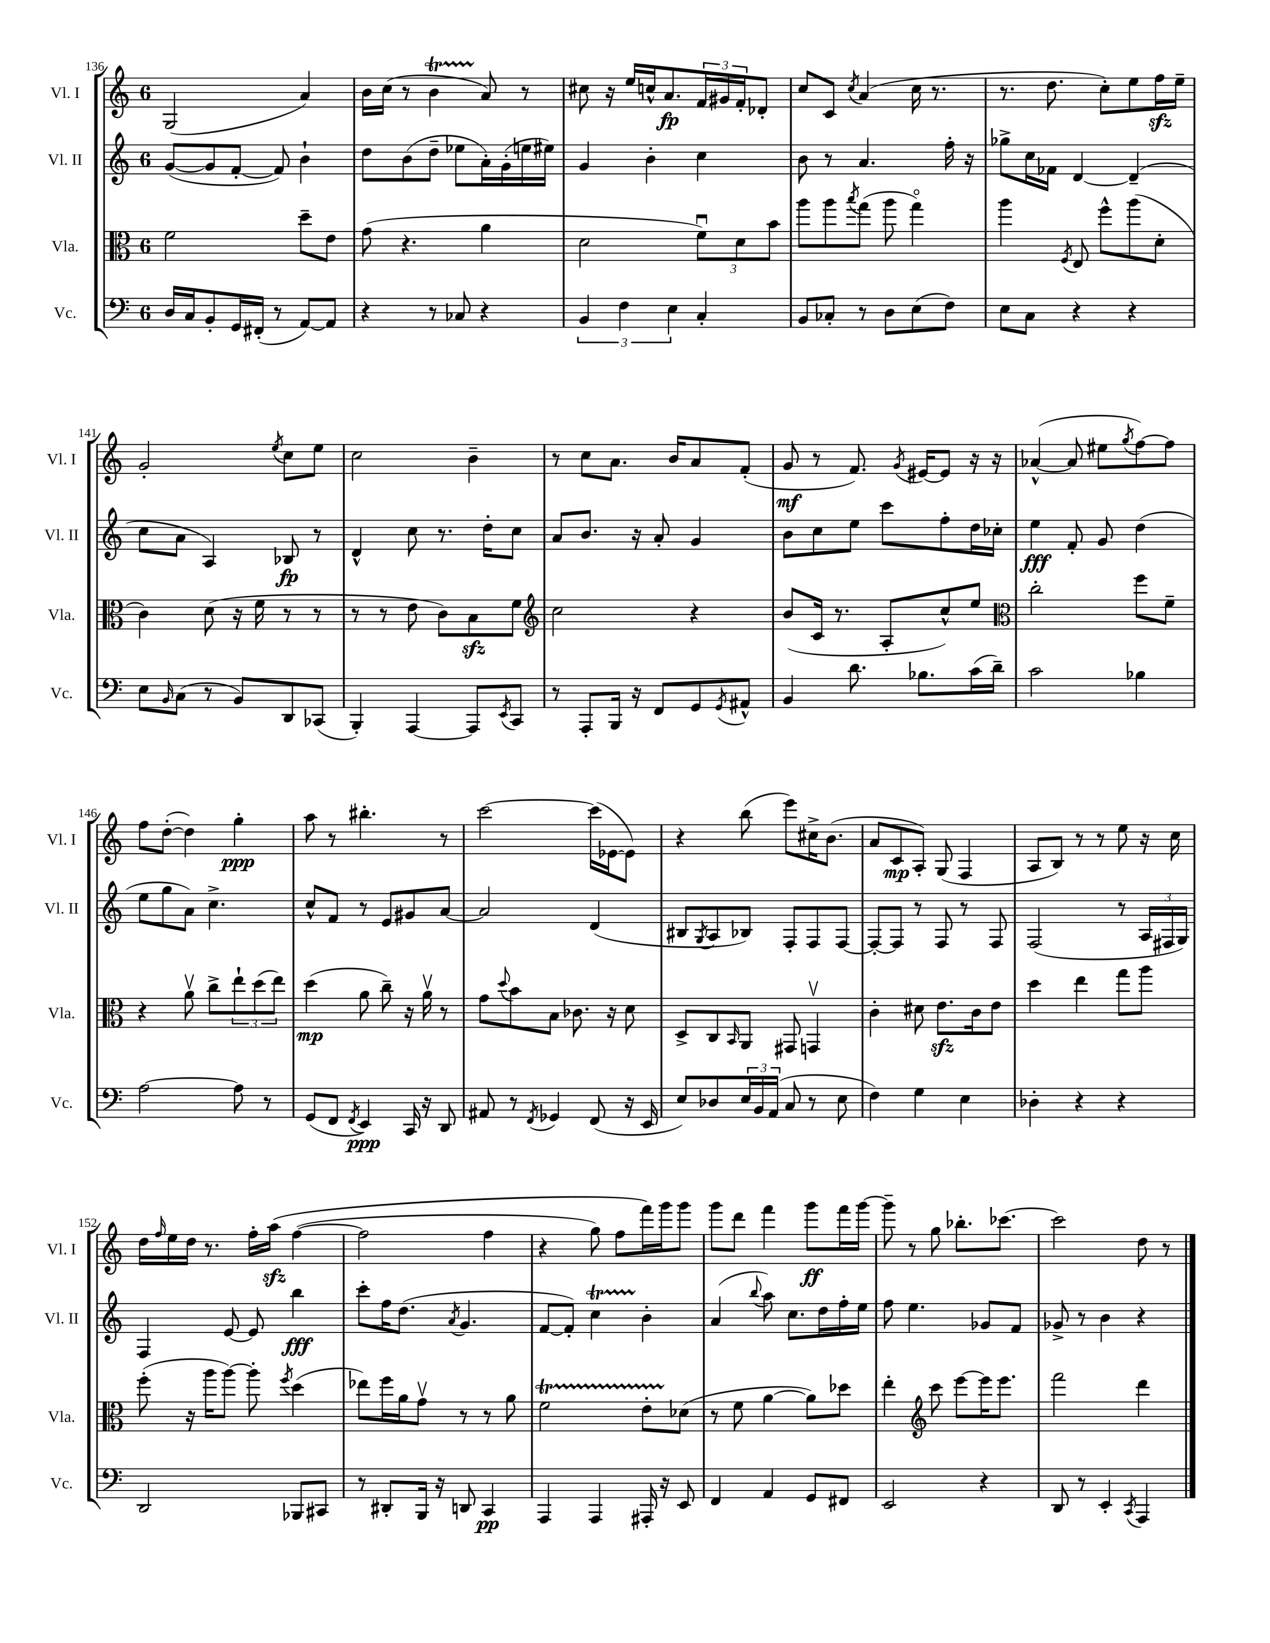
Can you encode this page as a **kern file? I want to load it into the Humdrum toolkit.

**kern	**kern	**kern	**kern
*staff4	*staff3	*staff2	*staff1
*clefF4	*clefC3	*clefG2	*clefG2
*k[]	*k[]	*k[]	*k[]
*M6/8	*M6/8	*M6/8	*M6/8
16D/LL	2f\	([8g/L	(2G/
16C/J	.	.	.
8BB'/	.	8g/]	.
16GG/L	.	[8f'/J	.
(16FF#'/JJ	.	.	.
8r	.	8f/])	.
[8AA/L)	8dd~\L	4b`\	4a/)
8AA/]J	8e\J	.	.
=	=	=	=
4r	(8g\	8dd\L	16b\LL
.	.	.	(16cc\JJ
.	4.r	(8b\	8r
8r	.	8dd~\J	4b\
8C-/	.	8ee-\L	.
4r	4a\	16a'\L)	8a/)
.	.	(16g'\	.
.	.	16ee\	8r
.	.	16ee#\JJ)	.
=	=	=	=
6BB/	2d\	4g/	8cc#\
.	.	.	16r
6F\	.	.	.
.	.	.	16ee/LL
.	.	4b'\	16cc^^/J
.	.	.	8.a/
6E\	.	.	.
4C'/	12fu\L)	4cc\	24f/L
.	.	.	24g#/
.	12d\	.	24f'/J
.	.	.	8d-'/J
.	12b\J	.	.
=	=	=	=
8BB/L	8aa\L	8b\	8cc/L
8C-'/J	8aa\	8r	8c/J
.	8qbb/	.	8qcc/
8r	(8gg\J	4.a/	(4a/
8D\L	8aa\	.	.
(8E\	4ggo\)	.	16cc\
.	.	.	8.r
8F\J)	.	16ff'\	.
.	.	16r	.
=	=	=	=
8E\L	4aa\	8gg-^\L	8.r
8C\J	.	16cc\L	.
.	.	16f-\JJ	8.dd\
.	8qF/	.	.
4r	8E/	[4d/	.
.	8ff^^\L	.	8cc'\L)
4r	(8aa\	(4d~/]	8ee\
.	8d'\J	.	16ff\L
.	.	.	16ee~\JJ
=	=	=	=
8E\L	4c\)	8cc\L	2g'/
16qqBB/	.	.	.
(8C\J	.	8a\J	.
8r	(8d\	4A/)	.
8BB/L)	16r	.	.
.	16f\	.	.
.	.	.	8qee/
8DD/	8r	8B-/	8cc\L
(8CC-/J	8r	8r	8ee\J
=	=	=	=
4BBB'/)	8r	4d^^/	2cc\
.	8r	.	.
[4AAA/	8e\	8cc\	.
.	8c\L)	8.r	.
8AAA/]L	8B\	.	4b~\
.	.	16dd'\LK	.
8qEE/	.	.	.
8CC/J	8f\J	8cc\J	.
=	=	=	=
*	*clefG2	*	*
8r	2cc\	8a/L	8r
8AAA'/L	.	8.b/J	8cc\L
16BBB/Jk	.	.	8.a\J
16r	.	16r	.
8FF/L	.	8a'/	.
.	.	.	16b/LK
8GG/	4r	4g/	8a/
8qGG/	.	.	.
8AA#^^/J	.	.	(8f'/J
=	=	=	=
4BB/	(8b/L	8b\L	8g/
.	16c/Jk	8cc\	8r
.	8.r	.	.
8.d\	.	8ee\J	8.f/)
.	8A'/L	8ccc\L	.
.	.	.	8qg/
8.B-\L	.	.	[16e#/LK
.	8cc^^/)	8ff'\	8e#/]J
(16c\L	8ee/J	16dd\L	16r
16d~\JJ)	.	16cc-'\JJ	16r
=	=	=	=
*	*clefC3	*	*
2c\	2cc'\	4ee\	([4a-^^/
.	.	8f'/	8a-/]
.	.	8g/	8ee#\L
.	.	.	8qgg/
4B-\	8ff\L	(4dd\	[8ff\)
.	8f~\J	.	8ff\]J
=	=	=	=
[2A\	4r	8ee\L	8ff\L
.	.	8gg\	([8dd'\J
.	8av\	8a\J)	4dd\])
.	8cc^\L	4.cc^\	.
8A\]	12ee`\	.	4gg'\
.	(12dd\	.	.
8r	.	.	.
.	12ee\J)	.	.
=	=	=	=
(8GG/L	(4dd\	8cc^^/L	8aa\
8FF/J	.	8f/J	8r
8qFF/	.	.	.
4EE/)	8a\	8r	4.bb#'\
.	8cc~\)	8e/L	.
16CC/	16r	8g#/	.
16r	16av\	.	.
8DD/	8r	[8a/J	8r
=	=	=	=
8AA#/	8g\L	2a/]	[2ccc\
.	8qqdd/	.	.
8r	8b\	.	.
8qFF/	.	.	.
4GG-/	8B\J	.	.
.	8.c-\	.	.
(8FF/	.	(4d/	(16ccc\]LL
.	16r	.	[16e-\J
16r	8d\	.	8e-\]J)
16EE/	.	.	.
=	=	=	=
8E/L)	8D^/L	8B#/L	4r
.	.	8qG/	.
8D-/	8C/	8A/	.
.	16qqBB/	.	.
24E/L	8AA/J	8B-/J)	(8bb\
24BB/	.	.	.
(24AA/JJ	.	.	.
8C/	8GG#/	8F'/L	8eee\L)
8r	4GGv/	8F/	16cc#^\K
.	.	.	(8.b\J
8E\	.	[8F/J	.
=	=	=	=
4F\)	4c'\	8F'/_L	8a/L
.	.	8F/]J	8c/
4G\	8d#\	8r	8A'/J)
.	8.e\L	8F/	(8G/
4E\	.	8r	4F/
.	16c\k	.	.
.	8e\J	8F/	.
=	=	=	=
4D-'\	4dd\	(2F/	8A/L
.	.	.	8B/J)
4r	4ee\	.	8r
.	.	.	8r
4r	8gg\L	8r	8ee\
.	8aa\J	24A/LL	16r
.	.	24F#/	.
.	.	.	16cc\
.	.	24G/JJ)	.
=	=	=	=
2DD/	(8ff'\	4F/	16dd\LL
.	.	.	16qqff/
.	.	.	16ee\
.	16r	.	16dd\JJ
.	16aa\LK	.	8.r
.	[8aa\J)	[8e/	.
.	8aa'\]	8e/]	16ff'\LL
.	.	.	&(16aa\JJ
.	8qff/	.	.
8BBB-/L	(4dd\	4bb\	([4ff\
8CC#/J	.	.	.
=	=	=	=
8r	8ee-\L)	8ccc'\L	2ff\]
8DD#'/L	16ff\L	16ff\K	.
.	16a\J	(8.dd\J	.
16BBB/Jk	8gv\J	.	.
16r	.	.	.
.	.	8qa/	.
8DD/	8r	4.g/	.
4CC/	8r	.	4ff\
.	8a\	.	.
=	=	=	=
4AAA/	2f\	[8f/L	4r
.	.	8f'/]J)	.
4AAA/	.	4cc\	8gg\)
.	.	.	8ff\L
16AAA#'/	8e'\L	4b'\	16fff\L&)
16r	.	.	16ggg\J
8EE/	(8d-\J	.	8ggg\J
=	=	=	=
4FF/	8r	(4a/	8ggg\L
.	8f\	.	8ddd\J
.	.	8qqbb/	.
4AA/	[4a\	8aa\)	4fff\
.	.	8.cc\L	.
8GG/L	8a\]L)	.	8ggg\L
.	.	16dd\L	.
8FF#/J	8dd-\J	16ff'\	16fff\L
.	.	16ee\JJ	[16ggg\JJ
=	=	=	=
2EE/	4ee'\	8ff\	8ggg~\]
.	.	4.ee\	8r
*	*clefG2	*	*
.	8ccc\	.	8gg\
.	[8eee\L	.	8.bb-'\L
4r	16eee\]K	8g-/L	.
.	8.eee\J	.	[8.ccc-\J
.	.	8f/J	.
=	=	=	=
8DD/	2fff\	8g-^/	2ccc-\]
8r	.	8r	.
4EE'/	.	4b\	.
8qCC/	.	.	.
4AAA/	4ddd\	4r	8dd\
.	.	.	8r
==	==	==	==
*-	*-	*-	*-
